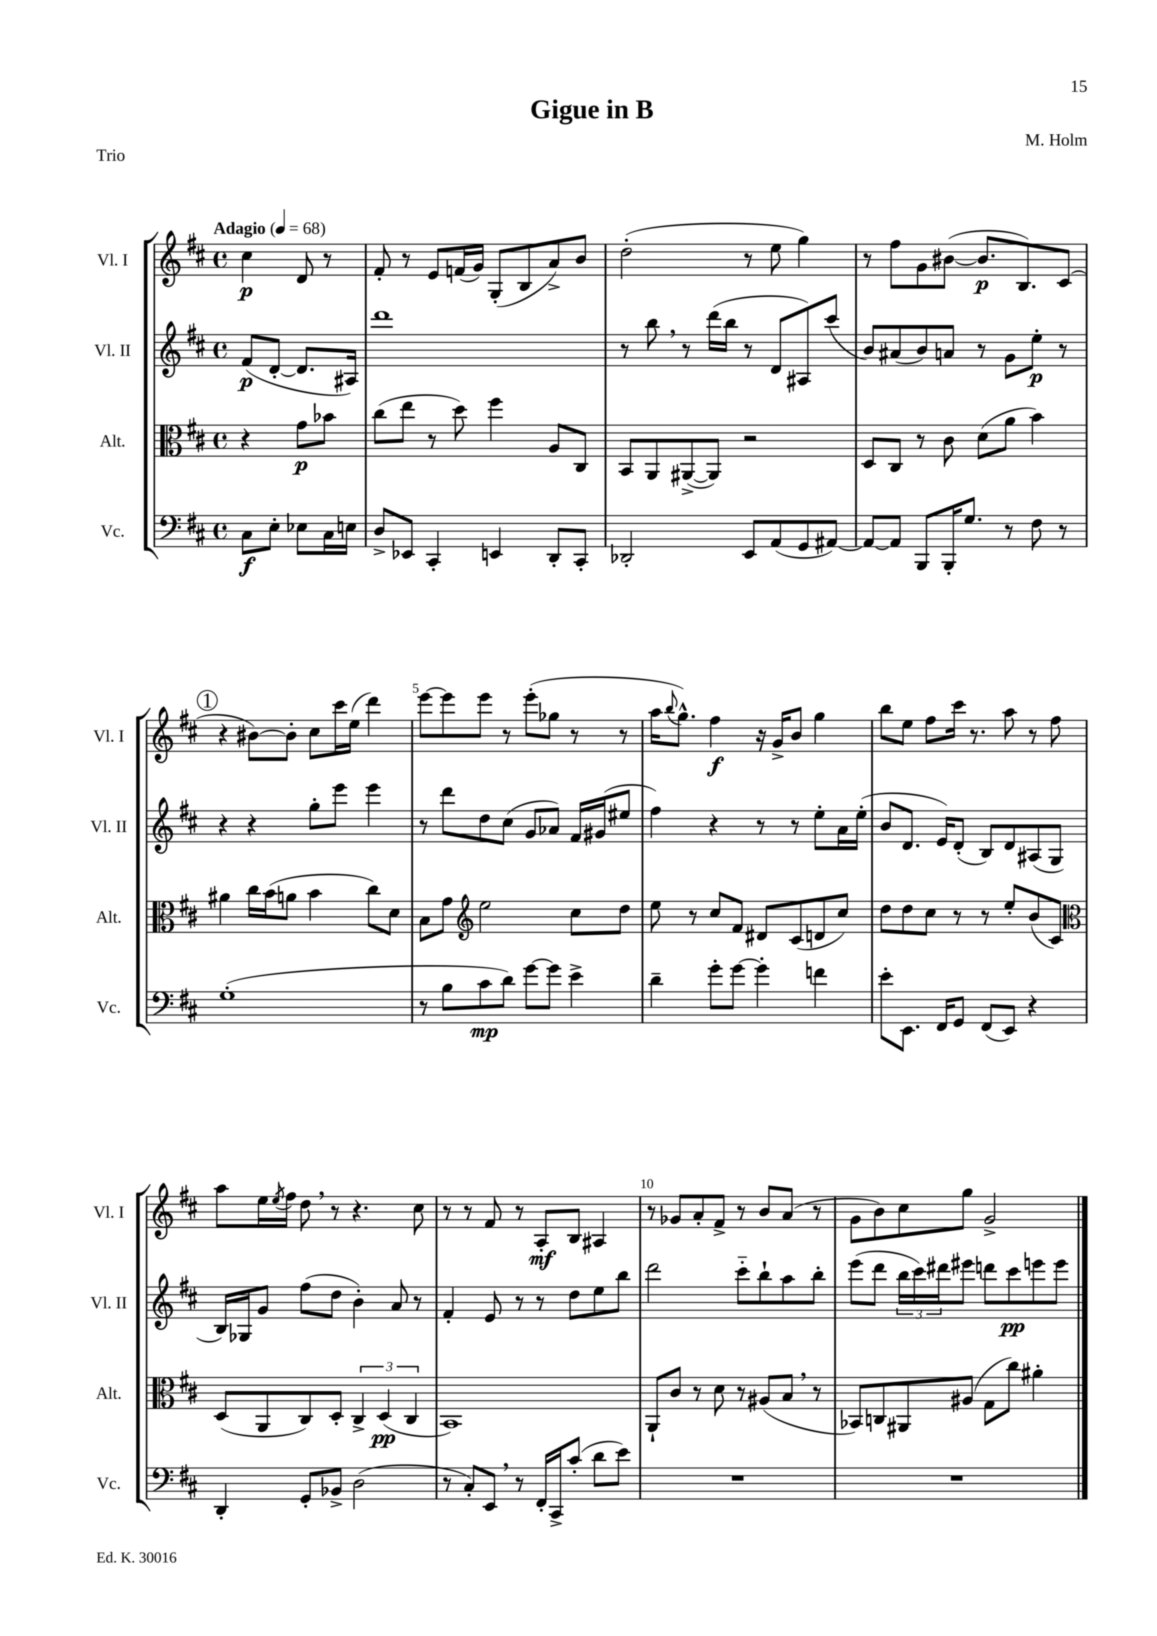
\header { title = "Gigue in B" composer = "M. Holm" piece = "Trio" }
<<
\new StaffGroup <<
\new Staff = "s0" \with { instrumentName = "Vl. I" shortInstrumentName = "Vl. I" } {
    \clef treble \key d \major \defaultTimeSignature \time 4/4 \partial 2 \tempo "Adagio" 4 = 68
    cis''4\p d'8 r8 |
    fis'8-. r8 e'8 f'16( g'16) g8-.( b8 a'8->) b'8 |
    d''2-.( r8 e''8 g''4) |
    r8 fis''8 g'8 bis'8~( bis'8.\p b8.) cis'8( |
    \mark \markup { \circle "1" } r4 bis'8~) bis'8-. cis''8 cis'''16 e''16( d'''4) |
    e'''8~ e'''8 e'''8 r8 e'''8-.( ges''8 r8 r8 |
    a''16 \appoggiatura { b''8 } g''8.-^) fis''4\f r16 g'16-> b'8 g''4 |
    b''8 e''8 fis''8 cis'''16 r8. a''8 r8 fis''8 |
    a''8 e''16 \acciaccatura { e''8 } fis''16 d''8 \breathe r8 r4. cis''8 |
    r8 r8 fis'8 r8 a8-.\mf b8 ais4 |
    r8 ges'8 a'8-. fis'8-> r8 b'8 a'8( r8 |
    g'8 b'8) cis''8 g''8 g'2-> \bar "|." |
}
\new Staff = "s1" \with { instrumentName = "Vl. II" shortInstrumentName = "Vl. II" } {
    \clef treble \key d \major \defaultTimeSignature \time 4/4 \partial 2
    fis'8\p( d'8~-. d'8. ais16) |
    d'''1 |
    r8 b''8 \breathe r8 d'''16( b''16 r8 d'8 ais8) cis'''8( |
    b'8) ais'8( b'8) a'8 r8 g'8 e''8-.\p r8 |
    \mark \markup { \circle "1" } r4 r4 g''8-. e'''8 e'''4 |
    r8 d'''8 d''8 cis''8( g'8 aes'8) fis'16 gis'16( eis''8 |
    fis''4) r4 r8 r8 e''8-. a'16 e''16-.( |
    b'8 d'8. e'16) d'8-.( b8) d'8 ais8( g8 |
    b16) ges16 g'8 fis''8( d''8 b'4-.) a'8 r8 |
    fis'4-. e'8 r8 r8 d''8 e''8 b''8 |
    d'''2 cis'''8-_ b''8-! a''8 b''8-. |
    e'''8( d'''8 \tuplet 3/2 { b''16 cis'''16) dis'''16 } eis'''8 d'''8 cis'''8\pp e'''8 e'''8 \bar "|." |
}
\new Staff = "s2" \with { instrumentName = "Alt." shortInstrumentName = "Alt." } {
    \clef alto \key d \major \defaultTimeSignature \time 4/4 \partial 2
    r4 g'8\p bes'8 |
    cis''8( e''8 r8 d''8) fis''4 a8 cis8 |
    b,8 a,8 ais,8~->( ais,8) r2 |
    d8 cis8 r8 cis'8 d'8( a'8 b'4) |
    \mark \markup { \circle "1" } ais'4 cis''16 b'16( a'8 b'4 cis''8) d'8 |
    b8 g'8 \clef treble e''2 cis''8 d''8 |
    e''8 r8 cis''8 fis'8 dis'8 cis'8( d'8 cis''8) |
    d''8 d''8 cis''8 r8 r8 e''8-. b'8( cis'8) |
    \clef alto d8( a,8 cis8) d8-. \tuplet 3/2 { cis4-> d4\pp( cis4 } |
    b,1) |
    a,8-! cis'8 r8 d'8 r8 ais8( b8 \breathe r8 |
    bes,8) c8 ais,8 ais8( g8 cis''8) ais'4-. \bar "|." |
}
\new Staff = "s3" \with { instrumentName = "Vc." shortInstrumentName = "Vc." } {
    \clef bass \key d \major \defaultTimeSignature \time 4/4 \partial 2
    cis8\f e8-. ees8 cis16 e16 |
    d8-> ees,8 cis,4-. e,4 d,8-. cis,8-. |
    des,2-. e,8 a,8( g,8 ais,8~) |
    ais,8~ ais,8 b,,8 b,,16-. g8. r8 fis8 r8 |
    \mark \markup { \circle "1" } g1-.( |
    r8 b8 cis'8\mp d'8) g'8~ g'8 e'4-> |
    d'4-- g'8-. g'8~ g'4-. f'4 |
    e'8-. e,8. fis,16 g,8 fis,8( e,8) r4 |
    d,4-. g,8-. bes,8-> d2( |
    r8 cis8-.) e,8 \breathe r8 fis,16-. cis,16-> cis'8-.( d'8 e'8) |
    R1 |
    R1 \bar "|." |
}
>>
>>
\layout { \context { \Score \override BarNumber.break-visibility = ##(#f #t #t) barNumberVisibility = #(every-nth-bar-number-visible 5) } }
